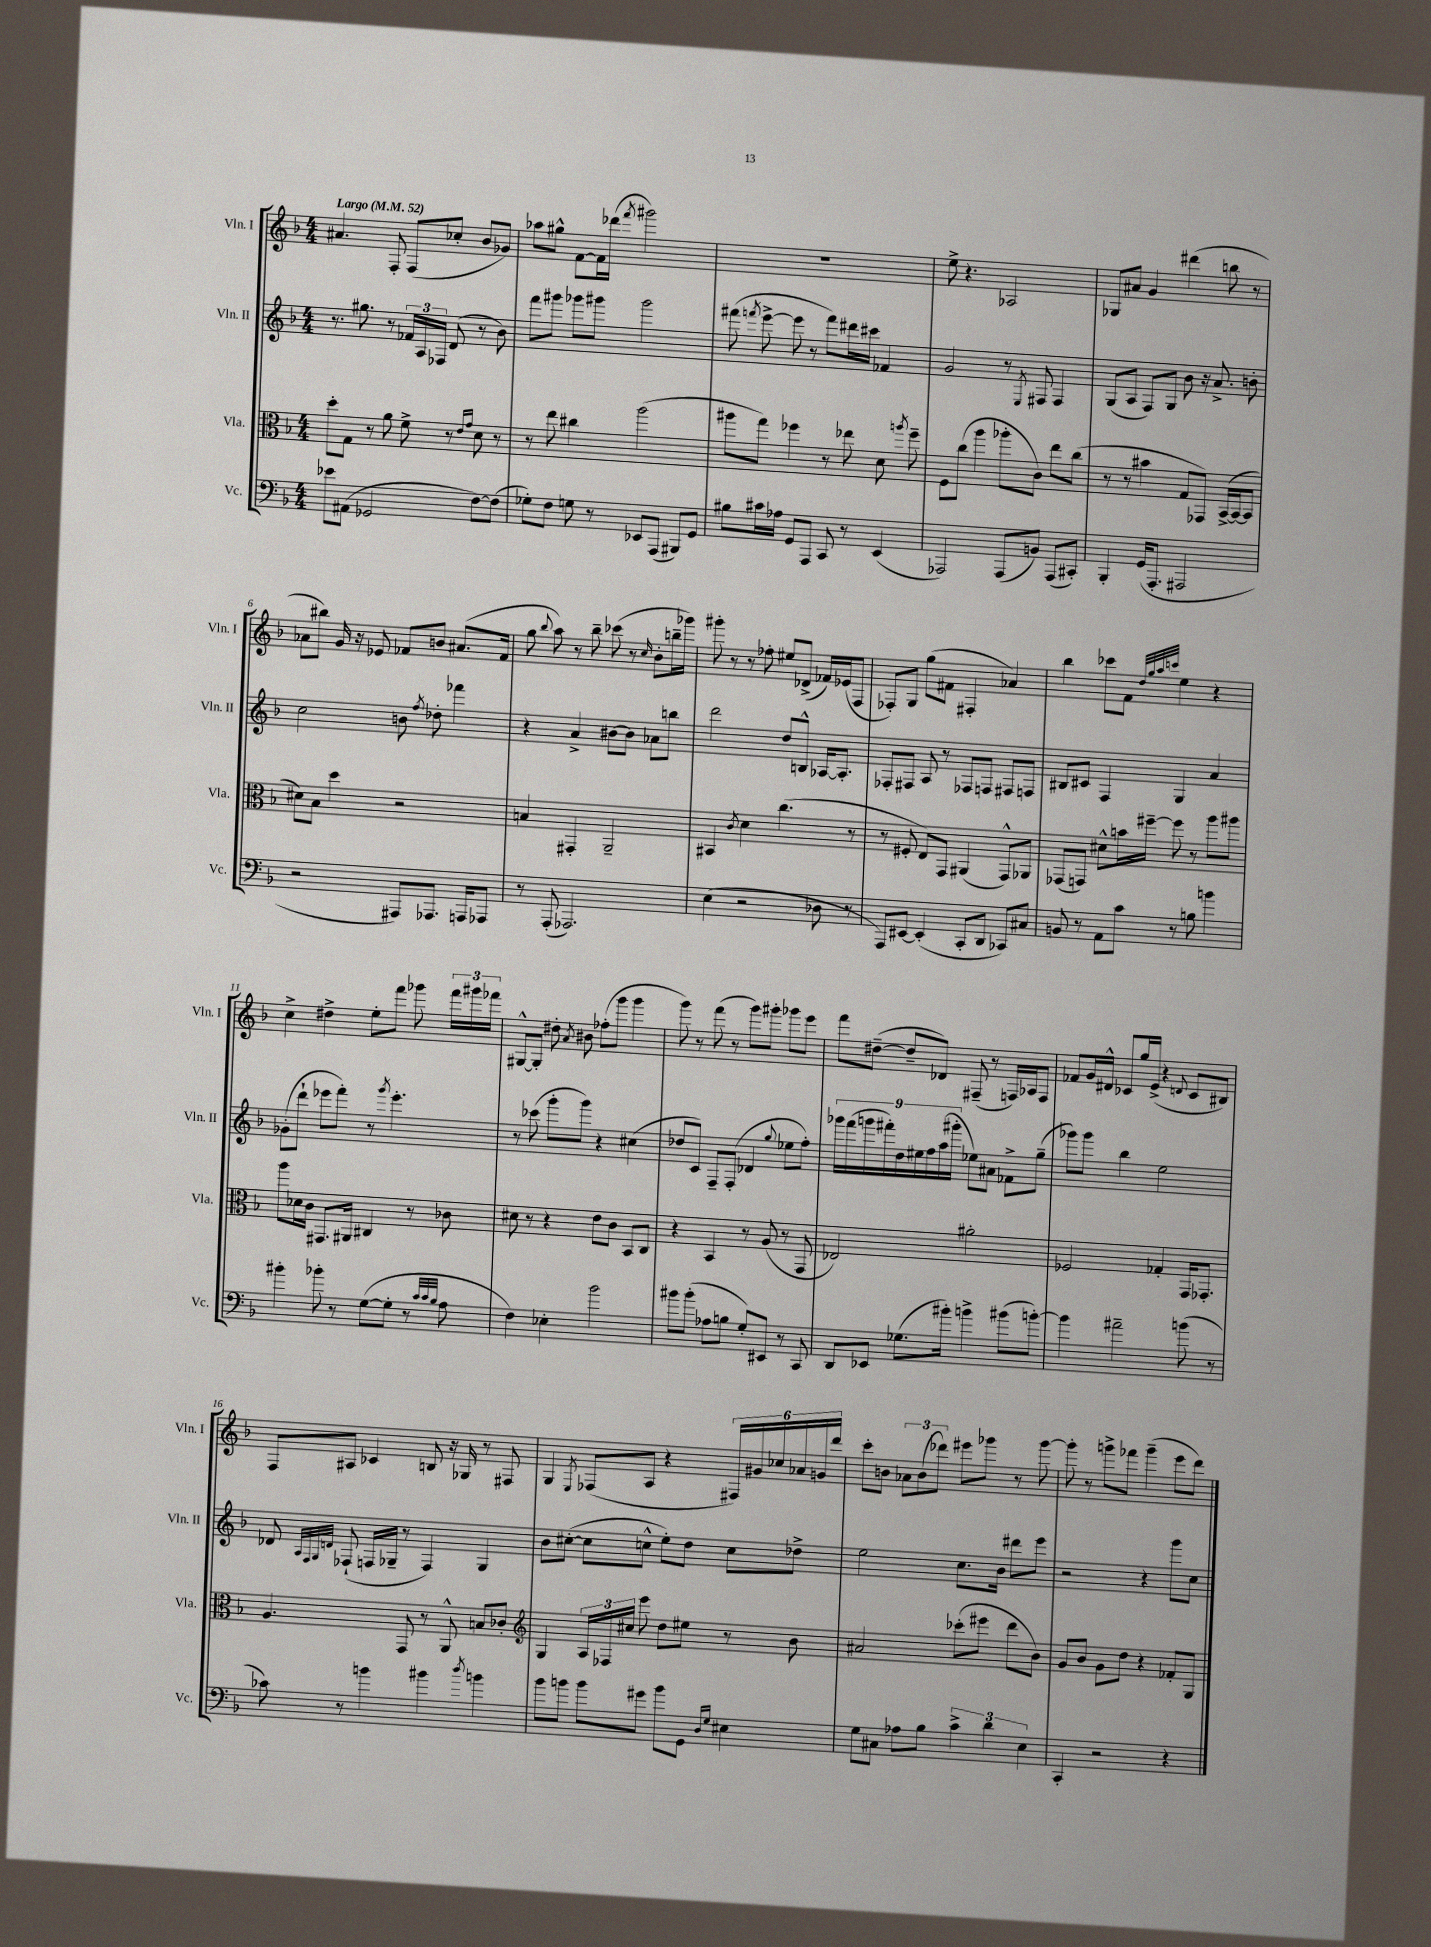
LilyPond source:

<<
\new StaffGroup <<
\new Staff = "s0" \with { instrumentName = "Vln. I" shortInstrumentName = "Vln. I" } {
    \clef treble \key f \major \numericTimeSignature \time 4/4 \tempo "Largo" 4 = 52
    \autoBeamOff ais'4. f8-. f8[( ces''8]-. bes'8[ ges'8]) |
    aes''8[ gis''8]-^ f'8[~ f'16 des'''16]( \acciaccatura { f'''8 } gis'''2) |
    R1 |
    e''8-> r4. aes2 |
    ges8[ ais'8] g'4 dis'''4( b''8 r8 |
    aes'8[ bis''8]) g'16 r16 ees'8 fes'8[ b'8] ais'8.[( fes'16] |
    g''8 \appoggiatura { bes''8 } a''8) r8 bes''8-- ces'''8( r8 \grace { c''16 } bes'8[-. b''16-- ges'''16]) |
    gis'''8-. r8 r8 fes''8-. eis''8[ des'8]->( fes'16[) ees'16( f8] |
    fes8[-.) g8] g''8[( fis'8] fis4-. aes'4) |
    bes''4 ces'''8[ f'8] \grace { d''32[ g''32 a''32 c'''32] } e''4 r4 |
    c''4-> dis''4-> e''8[-. f'''8] ges'''8 \tuplet 3/2 { f'''16[ gis'''16 fes'''16] } |
    gis8[~-^ gis8]-. dis''8-. \acciaccatura { a'8 } bis'8 fes''8[-.( g'''8] g'''4 |
    g'''8) r8 f'''8( r8 g'''8[) gis'''8]-. ges'''8[ e'''8] |
    f'''8[ dis''8]~--( dis''8[-- des'8]) fis8--( r8 f16[) aes16 f8] |
    fes'8[ g'16 dis'16]-^ ces'8[ g''16 e'16]->( r4 \appoggiatura { d'8 } ces'8[ bis8]) |
    f8[ ais8] ces'4 b8 r16 ges16 r8 fis8 |
    g4 \acciaccatura { e8 } fes8[( a8] r4 \tuplet 6/4 { fis16[) gis'16 ces''16 aes'16 g'16 d'''16] } |
    c'''8[-. b'8] \tuplet 3/2 { aes'8[ b'8( des'''8]) } eis'''8[ ges'''8] r8 ges'''8~ |
    ges'''8-. r8 g'''8[-> fes'''8] g'''4--( e'''8[ d'''8]) \bar "|." |
}
\new Staff = "s1" \with { instrumentName = "Vln. II" shortInstrumentName = "Vln. II" } {
    \clef treble \key f \major \numericTimeSignature \time 4/4
    \autoBeamOff r8. gis''8. r8 \tuplet 3/2 { fes'16[ a16 fes16] } d'8( r8 bes'8) |
    f'''8[ gis'''8] ges'''8[ gis'''8] gis'''2 |
    fis'''8( \acciaccatura { f'''8 } e'''8~-> e'''8 r8 f'''8[) dis'''16 cis'''16] fes'4 |
    g'2 r8 \acciaccatura { e8 } fis8 fis4 |
    g8[( a8] f8[) g8] bes'8 r16 a'8.-> b'8-. |
    c''2 b'8 \acciaccatura { f''8 } des''8-. fes'''4 |
    r4 a'4-> bis'8[~ bis'8] aes'8[ b''8] |
    d'''2 d''8[ b8]-^ aes16[~ aes8.]-. |
    fes8[-. fis8] a8 r8 fes8[ f8] fis8[ f8] |
    bis8[ cis'8] f4 g4 a'4 |
    ges'8[-.( d'''8]-! ees'''8[ f'''8]-.) r8 \acciaccatura { g'''8 } ees'''4.-. |
    r8 ces'''8( g'''8[-. g'''8]) r4 cis''4( |
    des''8[ c'8]) f8[-- f8]-.( des'4 \appoggiatura { g''8 } ees''8[ f''8]-.) |
    \tuplet 9/8 { ges'''16[ f'''16( g'''16 fis'''16-.) d''16 eis''16 f''16 a''16( gis'''16]-. } ees''8[) ais'8] fes'8[-> g''8]--( |
    ges'''8[) ges'''8] bes''4 e''2 |
    des'8 \grace { a32[ f32 g32 d'32] } fes8-!( f16[ ges16]-- r8 f4) ges4 |
    bes'8[ cis''8]~-.( cis''8[ c''8]-^ e''8[-.) d''8] c''8[ des''8]-> |
    e''2 c''8.[ bes'16] dis'''8[ e'''8] |
    r2 r4 g'''8[ c''8] \bar "|." |
}
\new Staff = "s2" \with { instrumentName = "Vla." shortInstrumentName = "Vla." } {
    \clef alto \key f \major \numericTimeSignature \time 4/4
    \autoBeamOff d''8[-. g8] r8 a'8 f'8-> r8 \grace { e'16[ g'16] } d'8 r8 |
    r8 e''8 cis''4 a''2( |
    ais''8[ g''8]) fes''4 r8 ees''8 d'8 \acciaccatura { a''8 } fes''8-- |
    f8[ c''8]( a''4 aes''8[-. c'8]) e''8[ c''8]( |
    r8 r8 bis'4 g8[ ges,8]) bes,16[~->( bes,16~ bes,8] |
    dis'8[) bes8] d''4 r2 |
    b4 gis,4-. a,2-- |
    bis,4 \acciaccatura { c'8 } d'4 c''4.( r8 |
    r8 fis8-. e8[) g,8] ais,4( g,8[-^) aes,8] |
    ges,8[( g,8]) dis'8[-^ b'16 fis''16]~-- fis''8 r8 a''8[ ais''8] |
    a''8[ des'16 c'16] gis,8.[ ais,16] cis4 r8 ces'8 |
    dis'8 r8 r4 e'8[ c'8] bes,8[ c8] |
    r4 bes,4 r8 a8( r8 g,8 |
    ees2) ais'2-. |
    fes2 ges4-. g,16[ ges,8.]-. |
    a4. g,8 r8 a,8-^ b8[ ces'8]-. |
    \clef treble g4 \tuplet 3/2 { a16[ fes16 cis''16] } e'''8 d''8[ eis''8] r8 bes'8 |
    ais'2 ces'''8[-.( eis'''8] d'''8[ bes'8]) |
    g'8[ bes'8] g'8[ d''8] r4 fes'8[-. g8] \bar "|." |
}
\new Staff = "s3" \with { instrumentName = "Vc." shortInstrumentName = "Vc." } {
    \clef bass \key f \major \numericTimeSignature \time 4/4
    \autoBeamOff ees'8[ ais,8]( ges,2 f8[~) f8]( |
    ges8[-.) f8] g8 r8 ees,8[ a,,8]( bis,,8[) g,8] |
    bis8[ cis'16 aes16] g,8[ a,,8] c,8 r8 e,4( |
    aes,,2) aes,,8[( b,8]) aes,,8[( cis,8]-.) |
    bes,,4-. g,16[( a,,8.]-. ais,,2 |
    r2 ais,,8[) aes,,8.] a,,16[ aes,,8] |
    r8 a,,8-.( aes,,2.) |
    e4( r2 des8 r8 |
    a,,8[) eis,8]~ eis,4-.( c,8[-. d,8] ces,8[) cis8] |
    b,8 r8 a,8[ c'8] r8 b8 b'4 |
    bis'4-. bes'8-. r8 g8[~( g8]-. r8 \grace { c'32[ c'32 bes32] } a8 |
    f4) ees4-. bes'2 |
    bis'8[ bis'8]-.( aes8[ b8] g8[-.) eis,8] r8 c,8 |
    d,8[ ees,8] ges8.[( bis'16]-.) b'4-> bis'8[( b'8]~-.) |
    b'4 ais'2-- b'8( r8 |
    ces'8) r8 b'4 bis'4 \acciaccatura { d''8 } b'4 |
    bes'8[ b'8] b'8[ gis'8] b'8[ g,8] \grace { d16[ g16] } eis4 |
    g8[ cis8] aes8[ bes8] \tuplet 3/2 { c'4-> d'4 e4 } |
    c,4-. r2 r4 \bar "|." |
}
>>
>>
